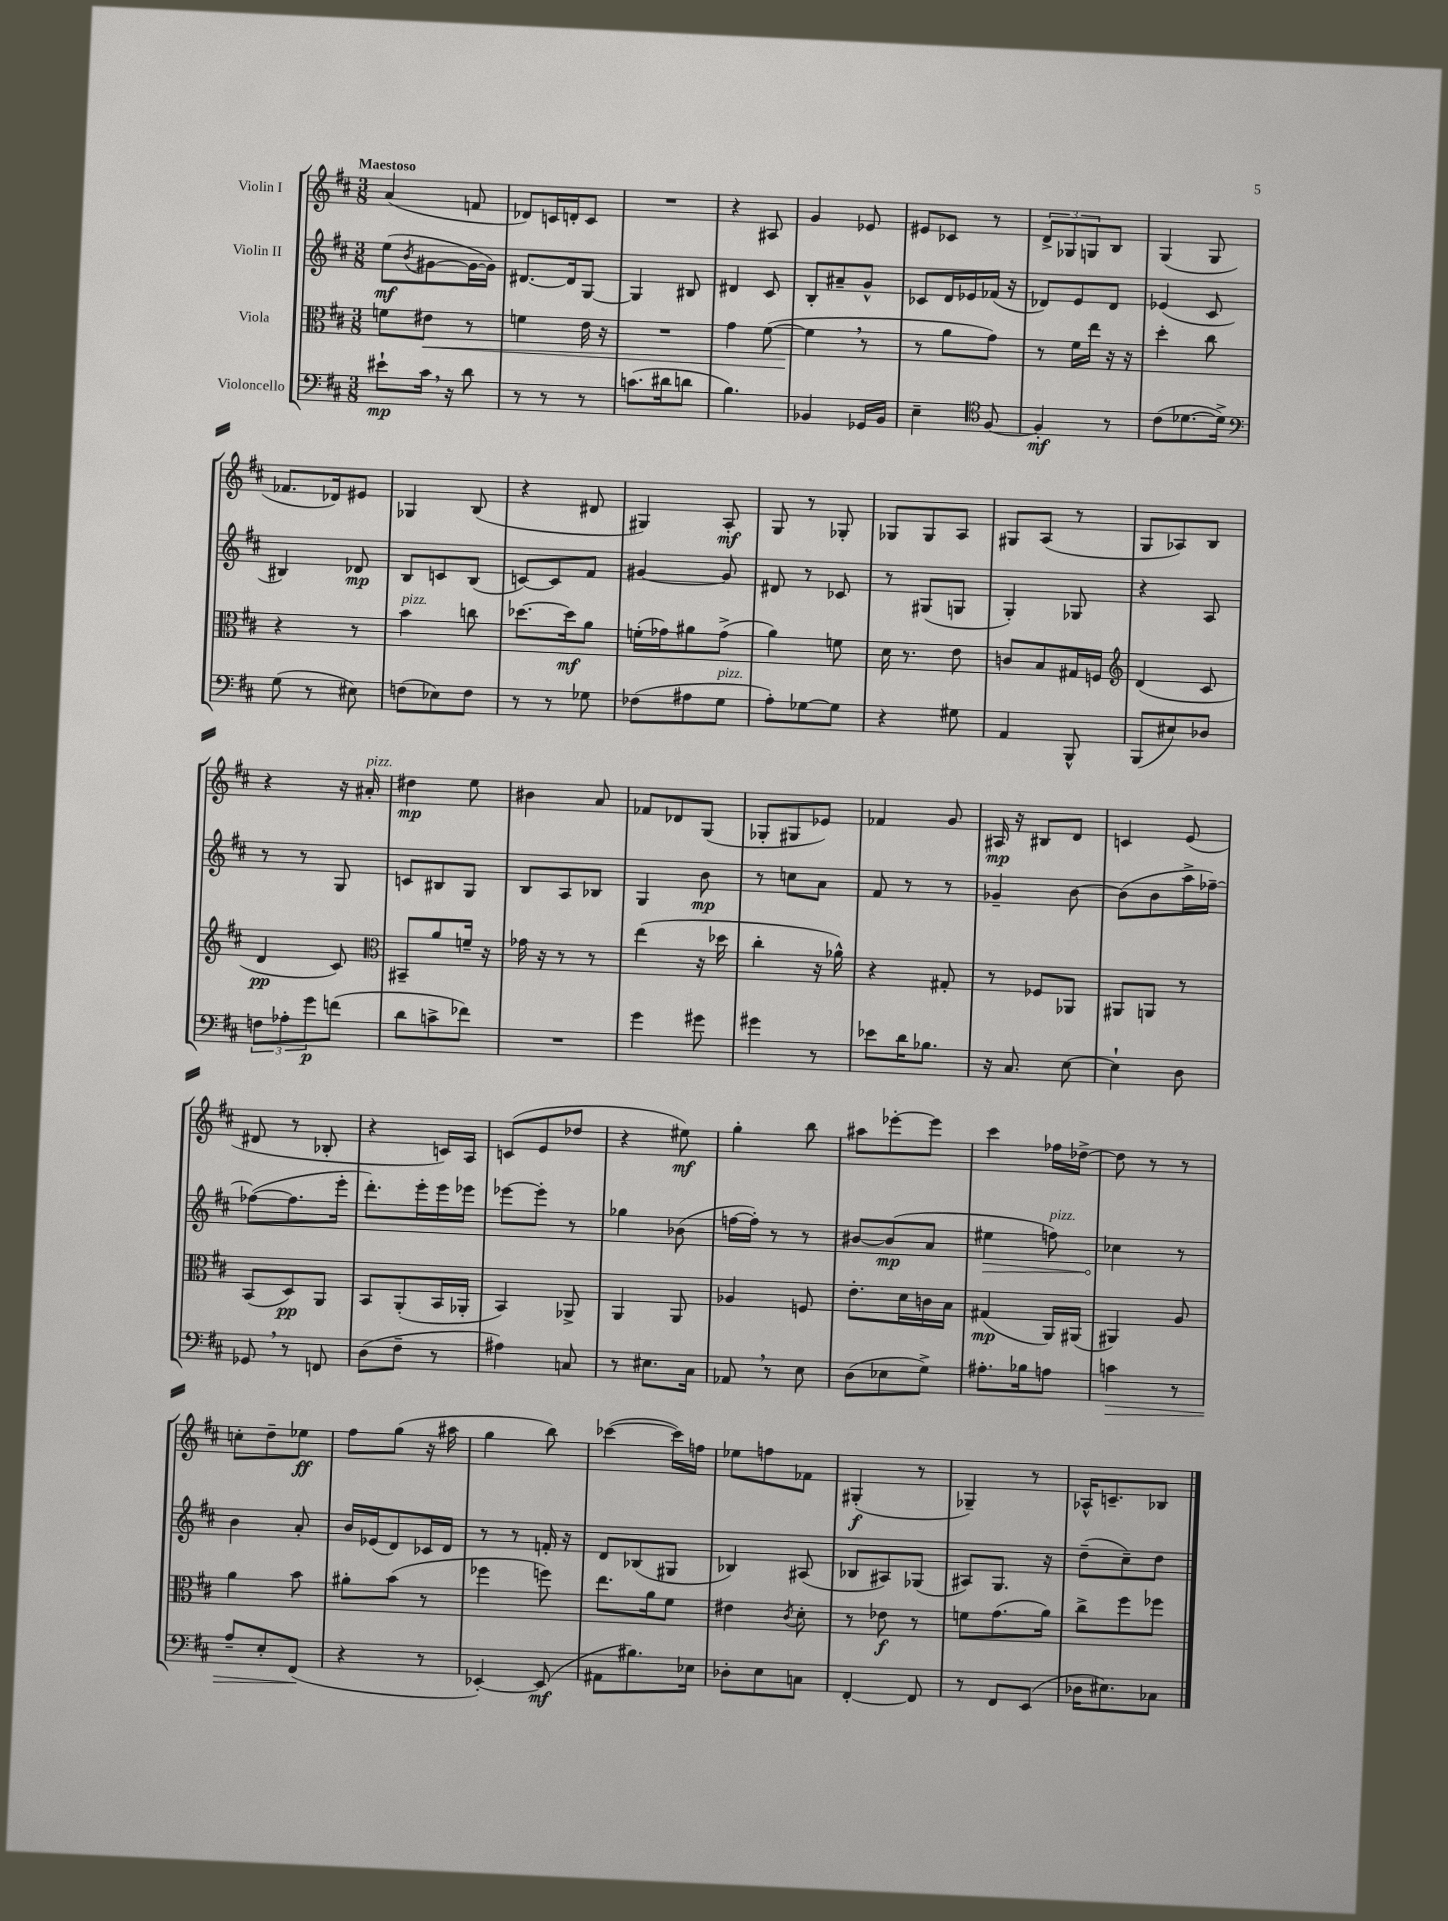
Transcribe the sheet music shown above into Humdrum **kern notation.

**kern	**kern	**kern	**kern
*staff4	*staff3	*staff2	*staff1
*clefF4	*clefC3	*clefG2	*clefG2
*k[f#c#]	*k[f#c#]	*k[f#c#]	*k[f#c#]
*M3/8	*M3/8	*M3/8	*M3/8
8e#`	8f	(8ee	(4a
.	.	8qb	.
16c#	8e#	[8g#	.
16r	.	.	.
8d	8r	16g#_	8f
.	.	16g#])	.
=	=	=	=
8r	4f	[8.d#	8d-)
8r	.	.	16c
.	.	16d#]	16d'
8r	16e	[8G	8c
.	16r	.	.
=	=	=	=
(8.c	4.r	4G]	4.r
16d#	.	.	.
8d	.	8B#	.
=	=	=	=
4.B)	4g	4d#	4r
.	([8f#	8c#	8A#
=	=	=	=
4BB-	4f#]	8B'	4g
.	.	8a#~	.
16GG-	8r	8g^^	8e-
16BB-	.	.	.
=	=	=	=
4E~	8r	8c-	8e#
.	8a	16d	8c-
.	.	16e-	.
*clefC4	*	*	*
[8F#	8g)	(16f-	8r
.	.	16r	.
=	=	=	=
4F#']	8r	8d-)	12d^
.	.	.	12G-
.	16f#	8e	.
.	.	.	12G
.	16ee	.	.
8r	16r	8d-	8B
.	16r	.	.
=	=	=	=
(8c#	4dd'	(4e-	(4G
[8.d-	.	.	.
.	8cc#	8c#	8G
16d-^])	.	.	.
=	=	=	=
*clefF4	*	*	*
(8G	4r	4B#)	8.f-
8r	.	.	.
.	.	.	16d-)
8E#)	8r	8d-	8e#
=	=	=	=
(8F	4b	8B	4G-
8E-)	.	8c	.
8F	8cc	(8B	(8B
=	=	=	=
8r	[8.dd-	[8c)	4r
8r	.	8c]	.
.	16dd-]	.	.
8G-	8a	8f#	8d#
=	=	=	=
(8F-	(16f'	[4g#	4G#)
.	16g-)	.	.
8A#	8a#	.	.
8G	(8g-^	8g#]	8A'
=	=	=	=
8A')	4a)	8d#	8G
[8G-	.	8r	8r
8G-]	8f	8c-	8G-'
=	=	=	=
4r	16d	8r	8G-
.	8.r	.	.
.	.	(8G#	8G-
8G#	8e	8G	8A
=	=	=	=
4AA	8c	4G')	8G#
.	8B	.	(8A
8BBB^^	16G#	8G-	8r
.	16F	.	.
=	=	=	=
*	*clefG2	*	*
(8BBB	(4d	4r	8G
8E#)	.	.	8A-)
8D-	8c#	8A	8B
=	=	=	=
12F	4d	8r	4r
12A-'	.	.	.
.	.	8r	.
12g	.	.	.
(8f	8c#)	8G	16r
.	.	.	16a#'
=	=	=	=
*	*clefC3	*	*
8d	8BB#~	8c	4dd#
8c^	8a	8B#	.
8f-)	16f~	8G	8ee
.	16r	.	.
=	=	=	=
4.r	16g-	8B	4b#
.	16r	.	.
.	8r	8A	.
.	8r	8B-	8a
=	=	=	=
4g	(4ee	4G	8f-
.	.	.	8d-
8g#	16r	8b	(8G
.	16dd-	.	.
=	=	=	=
4g#	4cc#'	8r	8G-'
.	.	8cc	8G#
8r	16r	8a	8e-)
.	16a-^^)	.	.
=	=	=	=
8e-	4r	8f#	4f-
16d	.	8r	.
8.B-	.	.	.
.	8G#'	8r	8g
=	=	=	=
16r	8r	4g-~	16A#
8.C#	.	.	16r
.	8F-	.	8B#
[8E	8AA-	[8b	8d
=	=	=	=
4E`]	8AA#	(8b]	4c
.	8AA	8b	.
8D	8r	16aa^	(8e
.	.	[16ff-~)	.
=	=	=	=
8GG-	(8BB	(8ff-_	8d#
8r	8D)	8.ff-]	8r
8FF	8AA	.	8B-'
.	.	16eee'	.
=	=	=	=
(8D	8BB	8.ddd')	4r
8F#~	(8AA'	.	.
.	.	16eee'	.
8r	16BB	16eee	16c)
.	16AA-'	16eee-	16A
=	=	=	=
4A#)	4BB)	[8eee-	(8c
.	.	8eee-']	8e
8C	8AA-^	8r	8dd-
=	=	=	=
8r	4AA	4gg-	4r
8.E#	.	.	.
.	8AA	(8b-	8ee#)
16C#	.	.	.
=	=	=	=
8AA-	4A-	[16ff	4gg'
.	.	16ff'])	.
8r	.	8r	.
8E	8F	8r	8bb
=	=	=	=
(8D	8.e'	[8b#	8aa#
8E-	.	(8b#]	[8eee-'
.	16d	.	.
8G^)	16c	8a	8eee-]
.	16B	.	.
=	=	=	=
8.A#'	(4G#	4ee#	4ccc#
16B-	.	.	.
8A	16AA)	8ff)	16ff-
.	(16AA#	.	[16dd-^
=	=	=	=
4c	4AA#)	4cc-	8dd-]
.	.	.	8r
8r	8A	8r	8r
=	=	=	=
8A~	4a	4b	8cc'
8E'	.	.	8dd~
(8FF#	8b	8a'	8ee-
=	=	=	=
4r	8a#'	16b	8ff#
.	.	(16e-	.
.	(8b	8d)	(8gg
8r	8r	16c-	16r
.	.	16d	16aa#
=	=	=	=
[4EE-')	4ff-	8r	4gg
.	.	8r	.
(8EE-]	8ff)	16f'	8bb)
.	.	16r	.
=	=	=	=
8AA#	8.ee	8d	([4ccc-
8.B#)	.	(8B-	.
.	16a	.	.
.	8f#	8G#	16ccc-])
16E-	.	.	16ff
=	=	=	=
8D-'	4e#	4B-)	8ee-
8E	.	.	8ff
.	8qc#	.	.
8C	8d'	(8A#	8f-
=	=	=	=
[4FF#'	8r	8B-	(4G#'
.	8e-	8A#)	.
8FF#]	8r	(8G-	8r
=	=	=	=
8r	8f	8A#)	4G-~)
8FF#	(8.g	8.G	.
(8EE	.	.	8r
.	16a)	16r	.
=	=	=	=
16D-	8cc#^	(8dd~	16A-^^
8.E#)	.	.	8.c~
.	8ff#	8cc#~)	.
8C-	8ff-	8dd	8B-
==	==	==	==
*-	*-	*-	*-
